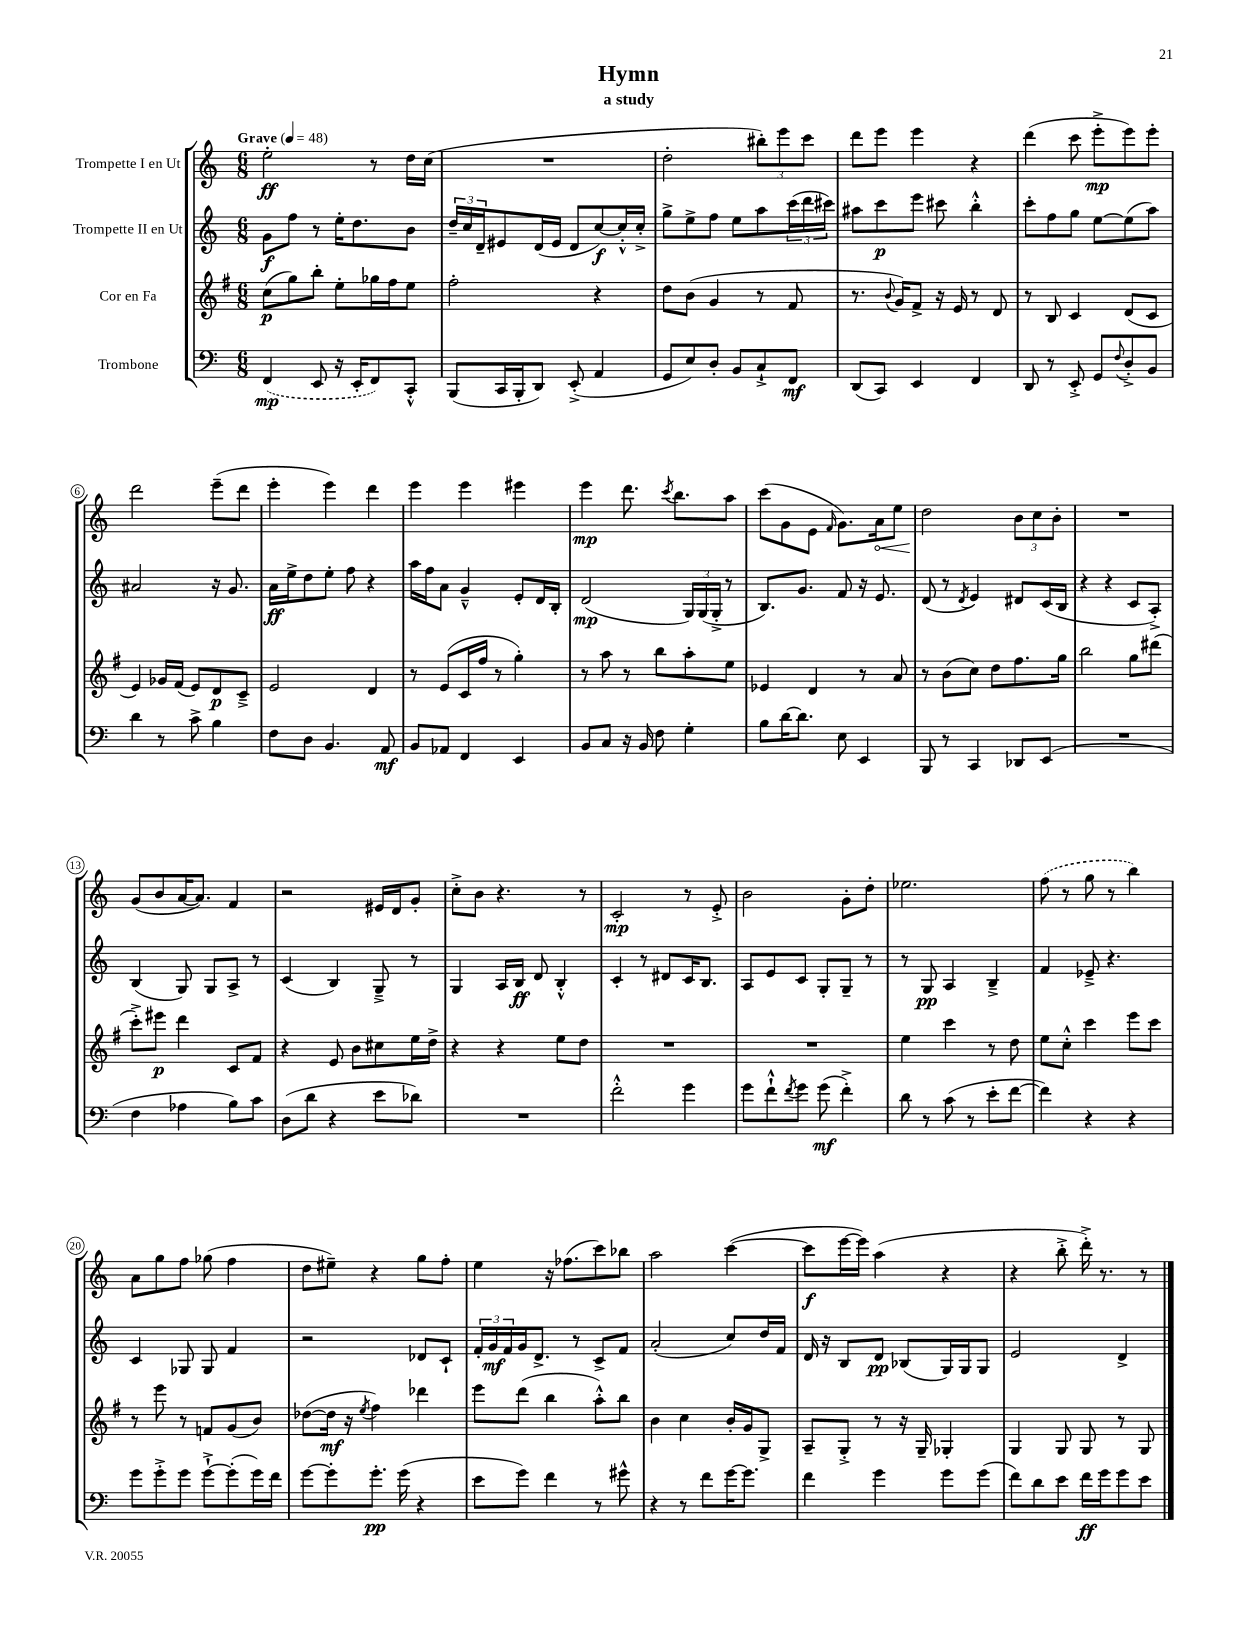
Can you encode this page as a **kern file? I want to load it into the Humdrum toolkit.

**kern	**kern	**kern	**kern
*staff4	*staff3	*staff2	*staff1
*clefF4	*clefG2	*clefG2	*clefG2
*k[]	*k[f#]	*k[]	*k[]
*M6/8	*M6/8	*M6/8	*M6/8
*MM48	*MM48	*MM48	*MM48
(4FF	(8cc	8g	2ee'
.	8gg)	8ff	.
8EE	8bb'	8r	.
16r	8ee'	16ee'	.
16EE'	.	8.dd	.
8FF)	16gg-	.	8r
.	16ff#	.	.
8CC'^^	8ee	8b	16dd
.	.	.	(16cc
=	=	=	=
(8BBB	2ff#'	24dd~	2.r
.	.	24cc	.
.	.	24d~	.
16CC	.	8e#	.
16BBB'	.	.	.
8DD)	.	(16d	.
.	.	16e#	.
(8EE'^	.	8d	.
4AA	4r	[8cc)	.
.	.	16cc'^^]	.
.	.	16cc'^	.
=	=	=	=
8GG	8dd	8gg^	2dd'
8E)	(8b	8ee^	.
8D'	4g	8ff	.
8BB	.	8ee	.
8C`^	8r	8aa	12bb#')
.	.	.	12eee
8FF	8f#	(24ccc	.
.	.	24ddd	12ccc
.	.	24ccc#)	.
=	=	=	=
(8DD	8.r	8aa#	8ddd
8CC)	.	8ccc	8eee
.	8qqb	.	.
.	16g)	.	.
4EE	8f#^	8eee	4eee
.	16r	8ccc#	.
.	16e	.	.
4FF	8r	4bb'^^	4r
.	8d	.	.
=	=	=	=
8DD	8r	8ccc'	(4ddd
8r	8B	8ff	.
8EE'^	4c	8gg	8ccc
8GG	.	[8ee	8eee'^
8qqF	.	.	.
8D'^	(8d	(8ee]	8eee)
8BB	8c	8aa)	8eee'
=	=	=	=
4d	4e)	2a#	2ddd
8r	16g-	.	.
.	(16f#	.	.
8c^	8e)	.	.
4B	8d	16r	(8eee~
.	.	8.g	.
.	8c~^	.	8ddd
=	=	=	=
8F	2e	16a	4eee'
.	.	16ee^	.
8D	.	8dd	.
4.BB	.	8ee'	4eee)
.	.	8ff	.
.	4d	4r	4ddd
8AA	.	.	.
=	=	=	=
8BB	8r	16aa	4eee
.	.	16ff	.
8AA-	(8e	8a	.
4FF	16c	4g~^^	4eee
.	16ff#	.	.
.	8r	.	.
4EE	4gg')	8e'	4eee#
.	.	16d	.
.	.	16B'	.
=	=	=	=
8BB	8r	(2d	4eee
8C	8aa	.	.
16r	8r	.	8.ddd
16BB	.	.	.
8F	8bb	.	.
.	.	.	8qccc
.	.	.	8.bb
4G'	8aa'	24G)	.
.	.	(24G	.
.	.	24G'^	.
.	8ee	8r	8aa
=	=	=	=
8B	4e-	8.B)	(8ccc
[16d	.	.	8g
8.d]	.	8.g	.
.	4d	.	8e
.	.	.	16qqf
8E	.	8f	8.g)
4EE	8r	16r	.
.	.	8.e	16a
.	8a	.	8ee
=	=	=	=
8BBB	8r	(8d	2dd
8r	(8b	8r	.
.	.	8qd	.
4CC	8cc)	4e)	.
.	8dd	.	.
8DD-	8.ff#	8d#	12b
.	.	.	12cc
(8EE	.	(16c	.
.	.	.	12b'
.	16gg	16B	.
=	=	=	=
2.r	2bb	4r	2.r
.	.	4r	.
.	8gg	8c	.
.	(8ddd#	8A'^)	.
=	=	=	=
4F	8ccc'^)	(4B	(8g
.	8eee#	.	8b
4A-	4ddd	8G)	[16a
.	.	.	8.a])
.	.	8G	.
8B)	8c	8A^	4f
8c	8f#	8r	.
=	=	=	=
(8D	4r	(4c	2r
8d	.	.	.
4r	8e	4B)	.
.	8b	.	.
8e	8cc#	8G~^	16e#
.	.	.	16d
8d-)	16ee	8r	8g'
.	16dd^	.	.
=	=	=	=
2.r	4r	4G	8cc'^
.	.	.	8b
.	4r	16A	4.r
.	.	16B	.
.	.	8d	.
.	8ee	4B'^^	.
.	8dd	.	8r
=	=	=	=
2f'^^	2.r	4c'	2c'
.	.	8r	.
.	.	8d#	.
4g	.	16c	8r
.	.	8.B	.
.	.	.	8e'^
=	=	=	=
8g	2.r	8A	2b
8f`^^	.	8e	.
8qf	.	.	.
8g	.	8c	.
(8g	.	8G'	.
4f'^)	.	8G~	8g'
.	.	8r	8dd'
=	=	=	=
8d	4ee	8r	2.ee-
8r	.	8G	.
(8c	4ccc	4A	.
8r	.	.	.
8e'	8r	4B~^	.
[8f	8dd	.	.
=	=	=	=
4f])	8ee	4f	(8ff
.	8cc'^^	.	8r
4r	4ccc	8e-~^	8gg
.	.	4.r	8r
4r	8eee	.	4bb)
.	8ccc	.	.
=	=	=	=
8g	8r	4c	8a
8g'^	8eee	.	8gg
8g	8r	8G-	8ff
[8g`^	8f	8G-	(8gg-
(8g']	(8g	4f	4ff
16g)	8b)	.	.
16f	.	.	.
=	=	=	=
[8g	([8dd-	2r	8dd
8g']	16dd-]	.	8ee#~)
.	16r	.	.
.	8qee	.	.
8.g'	4ff#)	.	4r
(16g	.	.	.
4r	4ddd-	8d-	8gg
.	.	8c`	8ff'
=	=	=	=
8e	8eee	24f'	4ee
.	.	24g	.
.	.	24f	.
8g)	(8ddd	16g	.
.	.	8.d^	.
4f	4bb	.	16r
.	.	.	(8.ff-
.	.	8r	.
8r	8aa'^^)	8c^	8ccc)
8g#^^	8bb	8f	8bb-
=	=	=	=
4r	4b	(2a'	2aa
8r	4cc	.	.
8f	.	.	.
[16g	16b'	8cc)	([4ccc
8.g]	16g	.	.
.	8G^	16dd	.
.	.	16f	.
=	=	=	=
4f	8A~	16d	8ccc]
.	.	16r	.
.	8G'^	8B	[16eee
.	.	.	16eee])
4g	8r	8d	(4aa
.	16r	(8B-	.
.	16G~	.	.
8g	4G-'	16G)	4r
.	.	16G	.
(8g	.	8G	.
=	=	=	=
8f)	4G	2e	4r
8d	.	.	.
8e	8G	.	8bb'^
16f	8G	.	16ddd'^)
16g	.	.	8.r
8g	8r	4d^	.
8e	8G	.	8r
==	==	==	==
*-	*-	*-	*-
